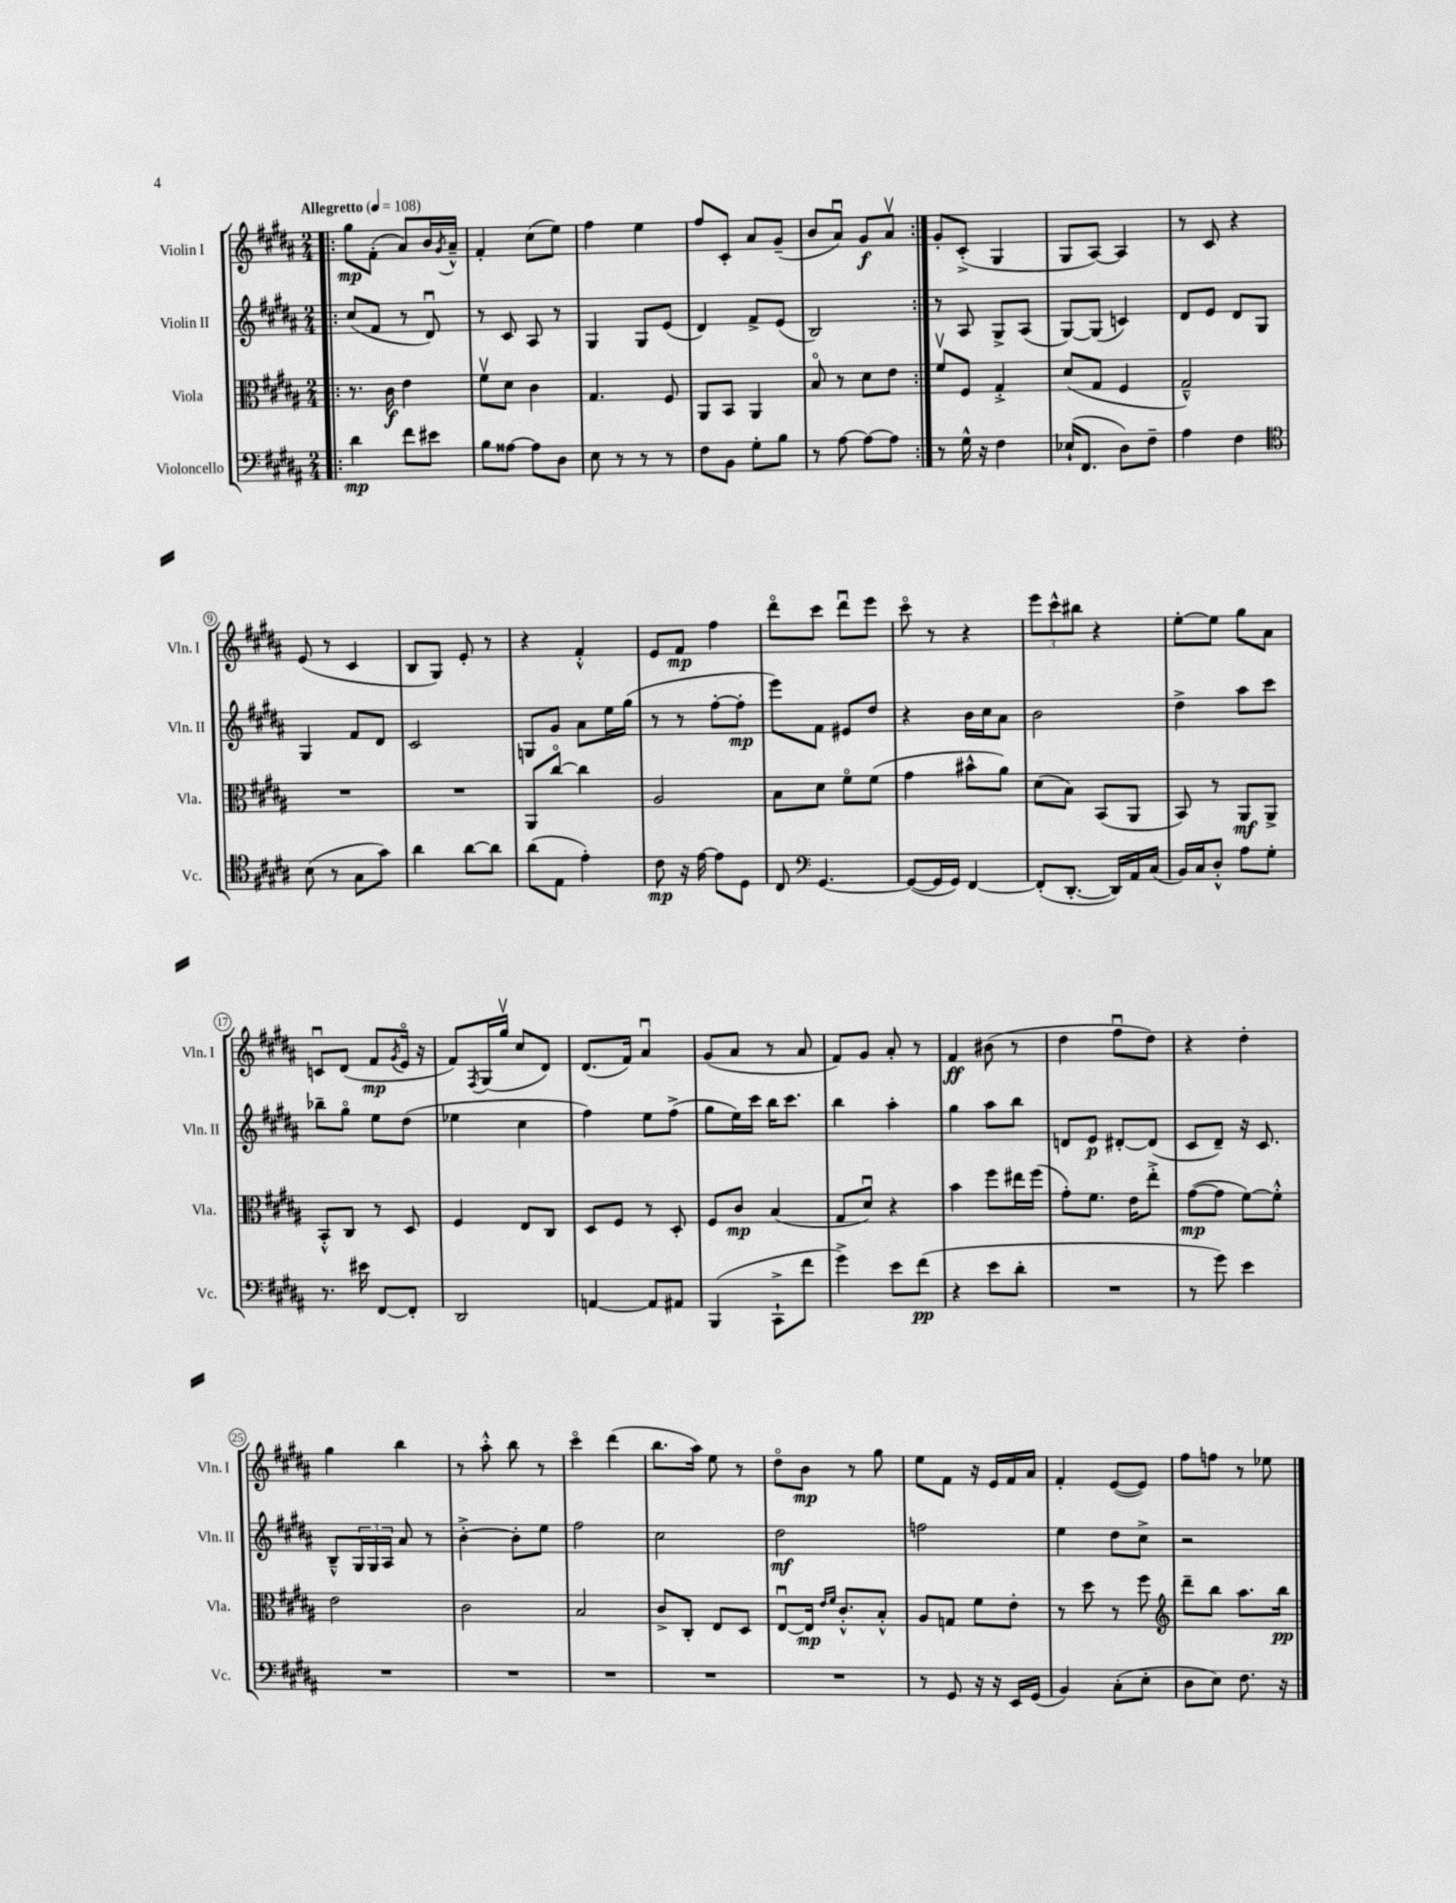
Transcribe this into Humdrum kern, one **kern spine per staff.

**kern	**kern	**kern	**kern
*staff4	*staff3	*staff2	*staff1
*clefF4	*clefC3	*clefG2	*clefG2
*k[f#c#g#d#a#]	*k[f#c#g#d#a#]	*k[f#c#g#d#a#]	*k[f#c#g#d#a#]
*M2/4	*M2/4	*M2/4	*M2/4
*MM108	*MM108	*MM108	*MM108
=!|:	=!|:	=!|:	=!|:
4d#\	8.r	(8cc#/L	8gg#\L
.	.	8f#/J	(8f#'\J
.	16c#\	.	.
8f#\L	4e\	8r	8a#/L)
8e#\J	.	8d#u/)	16b/L
.	.	.	8qg#/
.	.	.	16a#~^^/JJ
=	=	=	=
8B\L	8f#v\L	8r	4f#'/
[8A##\J	8d#\J	8c#/	.
8A##\]L	4c#\	8A#/	(8cc#\L
8D#\J	.	8r	8ee\J)
=	=	=	=
8E\	4.G#/	4G#/	4ff#\
8r	.	.	.
8r	.	8G#/L	4ee\
8r	8F#/	(8e/J	.
=	=	=	=
8F#\L	8AA#/L	4d#/)	8ff#/L
8BB\J	8BB/J	.	8c#'/J
8G#'\L	4AA#/	8f#^/L	8a#/L
8B\J	.	(8e/J	(8g#~/J
=	=	=	=
8r	8Bo/	2B/)	8b/L
[8A#\	8r	.	8a#u/J)
8A#\_L	8d#\L	.	8g#/L
8A#\]J	8e\J	.	8a#v/J
=:|!	=:|!	=:|!	=:|!
8r	8f#v/L	8r	8g#'/L
16G#^^\	8F#/J	8A#/	(8c#'^/J
16r	.	.	.
4F#\	4G#'^/	8G#^/L	4G#/
.	.	(8A#/J	.
=	=	=	=
(16E-`/LK	(8d#/L	[8G#/L)	8G#/L
8.FF#/J	.	.	.
.	8G#/J	(8G#/]J	[8A#/J)
8D#\L)	4F#/	4c/)	4A#/]
8F#~\J	.	.	.
=	=	=	=
4A#\	2G#~^^/)	8d#/L	8r
.	.	8e/J	8c#/
4F#\	.	8d#/L	4r
.	.	8G#/J	.
=	=	=	=
*clefC4	*	*	*
(8B\	2r	4G#/	(8e/
8r	.	.	8r
8G#\L	.	8f#/L	4c#/
8g#\J)	.	8d#/J	.
=	=	=	=
4a#\	2r	2c#/	8B/L
.	.	.	8G#/J)
[8a#\L	.	.	8e'/
8a#\]J	.	.	8r
=	=	=	=
(8a#\L	8AA#/L	8G/L	4r
8E\J	[8cc#o/J	8g#/J	.
4e'\)	4cc#\]	8a#\L	4f#'^^/
.	.	16ee\L	.
.	.	(16gg#\JJ	.
=	=	=	=
8c#\	2A#/	8r	8e/L
16r	.	8r	8f#/J
[16e\	.	.	.
8e\]L	.	[8ff#'\L	4ff#\
8D#\J	.	8ff#'\]J	.
=	=	=	=
8C#/	8B\L	8eee\L)	8ddd#o\L
*clefF4	*	*	*
[4.GG#/	8d#\J	8f#\J	8ccc#\J
.	8f#o\L	8e#/L	8ddd#u\L
.	(8f#\J	8dd#/J	8eee\J
=	=	=	=
(8GG#/_L	4g#\	4r	8ccc#o\
16GG#/]L	.	.	8r
16GG#/JJ)	.	.	.
[4FF#/	8b#^^\L	16b\LL	4r
.	.	16cc#\J	.
.	8a#\J)	8a#\J	.
=	=	=	=
(8FF#'/]L	(8d#\L	2b\	12eee\L
.	.	.	12ccc#^^\
[8.DD#'/J	8B\J)	.	.
.	.	.	12bb#\J
.	(8BB/L	.	4r
16DD#/]LL)	.	.	.
16AA#/	8AA#/J	.	.
(16C#/JJ	.	.	.
=	=	=	=
16BB/LL)	8BB/)	4dd#^\	[8ee'\L
16C#/J	.	.	.
8D#'^^/J	8r	.	8ee\]J
8A#\L	8AA#/L	8aa#\L	8gg#\L
8G#'\J	8AA#^/J	8ccc#\J	8a#\J
=	=	=	=
8.r	8BB'^^/L	8bb-~\L	8cu/L
.	8C#/J	8gg#o\J	(8d#/J
16e#\	.	.	.
[8FF#/L	8r	8ee\L	8f#/L
.	.	.	8qg#/
8FF#'/]J	8D#/	(8dd#\J	16eo/Jk
.	.	.	16r
=	=	=	=
2DD#/	4F#/	4ee-\	8f#/L)
.	.	.	8qF#/
.	.	.	(16G#/L
.	.	.	16gg#v/JJ
.	8E/L	4cc#\	8cc#/L
.	8C#/J	.	8d#/J)
=	=	=	=
[4AA/	8D#/L	4ff#\)	(8.d#/L
.	8F#/J	.	.
.	.	.	16f#/Jk)
8AA/]L	8r	8ee\L	4a#u/
8AA#/J	8D#'/	(8ff#^\J	.
=	=	=	=
(4BBB/	8F#/L	8gg#\L	(8g#/L
.	8c#/J	16ee\L)	8a#/J
.	.	16ccc#\JJ	.
8CC#`^\L	(4B/	16bb\LK	8r
.	.	8.ccc#\J	.
8f#\J	.	.	8a#/
=	=	=	=
4g#^\)	8G#/L	4bb\	8f#/L)
.	8d#u/J)	.	8g#/J
8e\L	4r	4aa#'\	8a#'/
(8f#\J	.	.	8r
=	=	=	=
4r	4b\	4gg#\	4f#/
8e\L	8ff#\L	8aa#\L	(8b#\
8d#'\J	16ee#\L	8bb\J	8r
.	(16ff#\JJ	.	.
=	=	=	=
2r	8g#'\L)	8d/L	4dd#\
.	8.f#\J	8e/J	.
.	.	[8d#'/L	8ff#u\L
.	16e\LK	.	.
.	8ee'^\J	(8d#/]J	8dd#\J)
=	=	=	=
8r	([8g#\L	8c#/L	4r
8g#\)	8g#\]J	8d#~/J)	.
4e\	[8f#\L)	16r	4dd#'\
.	.	8.c#/	.
.	8f#'^^\]J	.	.
=	=	=	=
2r	2e\	8B~^^/L	4gg#\
.	.	24G#/L	.
.	.	24G#/	.
.	.	24A#/JJ	.
.	.	8a#/	4bb\
.	.	8r	.
=	=	=	=
2r	2c#\	[4b'^\	8r
.	.	.	8aa#'^^\
.	.	8b'\]L	8bb\
.	.	8ee\J	8r
=	=	=	=
2r	2B/	2ff#\	4ccc#o\
.	.	.	(4ddd#\
=	=	=	=
2r	8c#^/L	2cc#\	8.bb\L
.	8C#'/J	.	.
.	.	.	16aa#\Jk)
.	8E/L	.	8ee\
.	8D#/J	.	8r
=	=	=	=
2r	[8Eu/L	2dd#\	8dd#o\L
.	16E/]Jk	.	8b\J
.	16qqe/LL	.	.
.	16qqf#/JJ	.	.
.	8.c#'^^/L	.	.
.	.	.	8r
.	8B'^^/J	.	8gg#\
=	=	=	=
8r	8A#/L	2ff\	8ee\L
8GG#/	8G/J	.	8f#\J
16r	8f#\L	.	16r
16r	.	.	16e/LL
16EE/LL	8e'\J	.	16f#/
(16GG#/JJ	.	.	16a#/JJ
=	=	=	=
4BB/)	8r	4ee\	4f#'/
.	8dd#\	.	.
(8C#'\L	8r	8dd#\L	([8e/L
8E'\J	8ff#\	8cc#^\J	8e/]J)
=	=	=	=
*	*clefG2	*	*
8D#\L	8ddd#~\L	2r	8ff#\L
8E\J)	8bb\J	.	8ff\J
8.F#\	8.aa#\L	.	8r
.	.	.	8ee-\
16r	16bb\Jk	.	.
==	==	==	==
*-	*-	*-	*-
